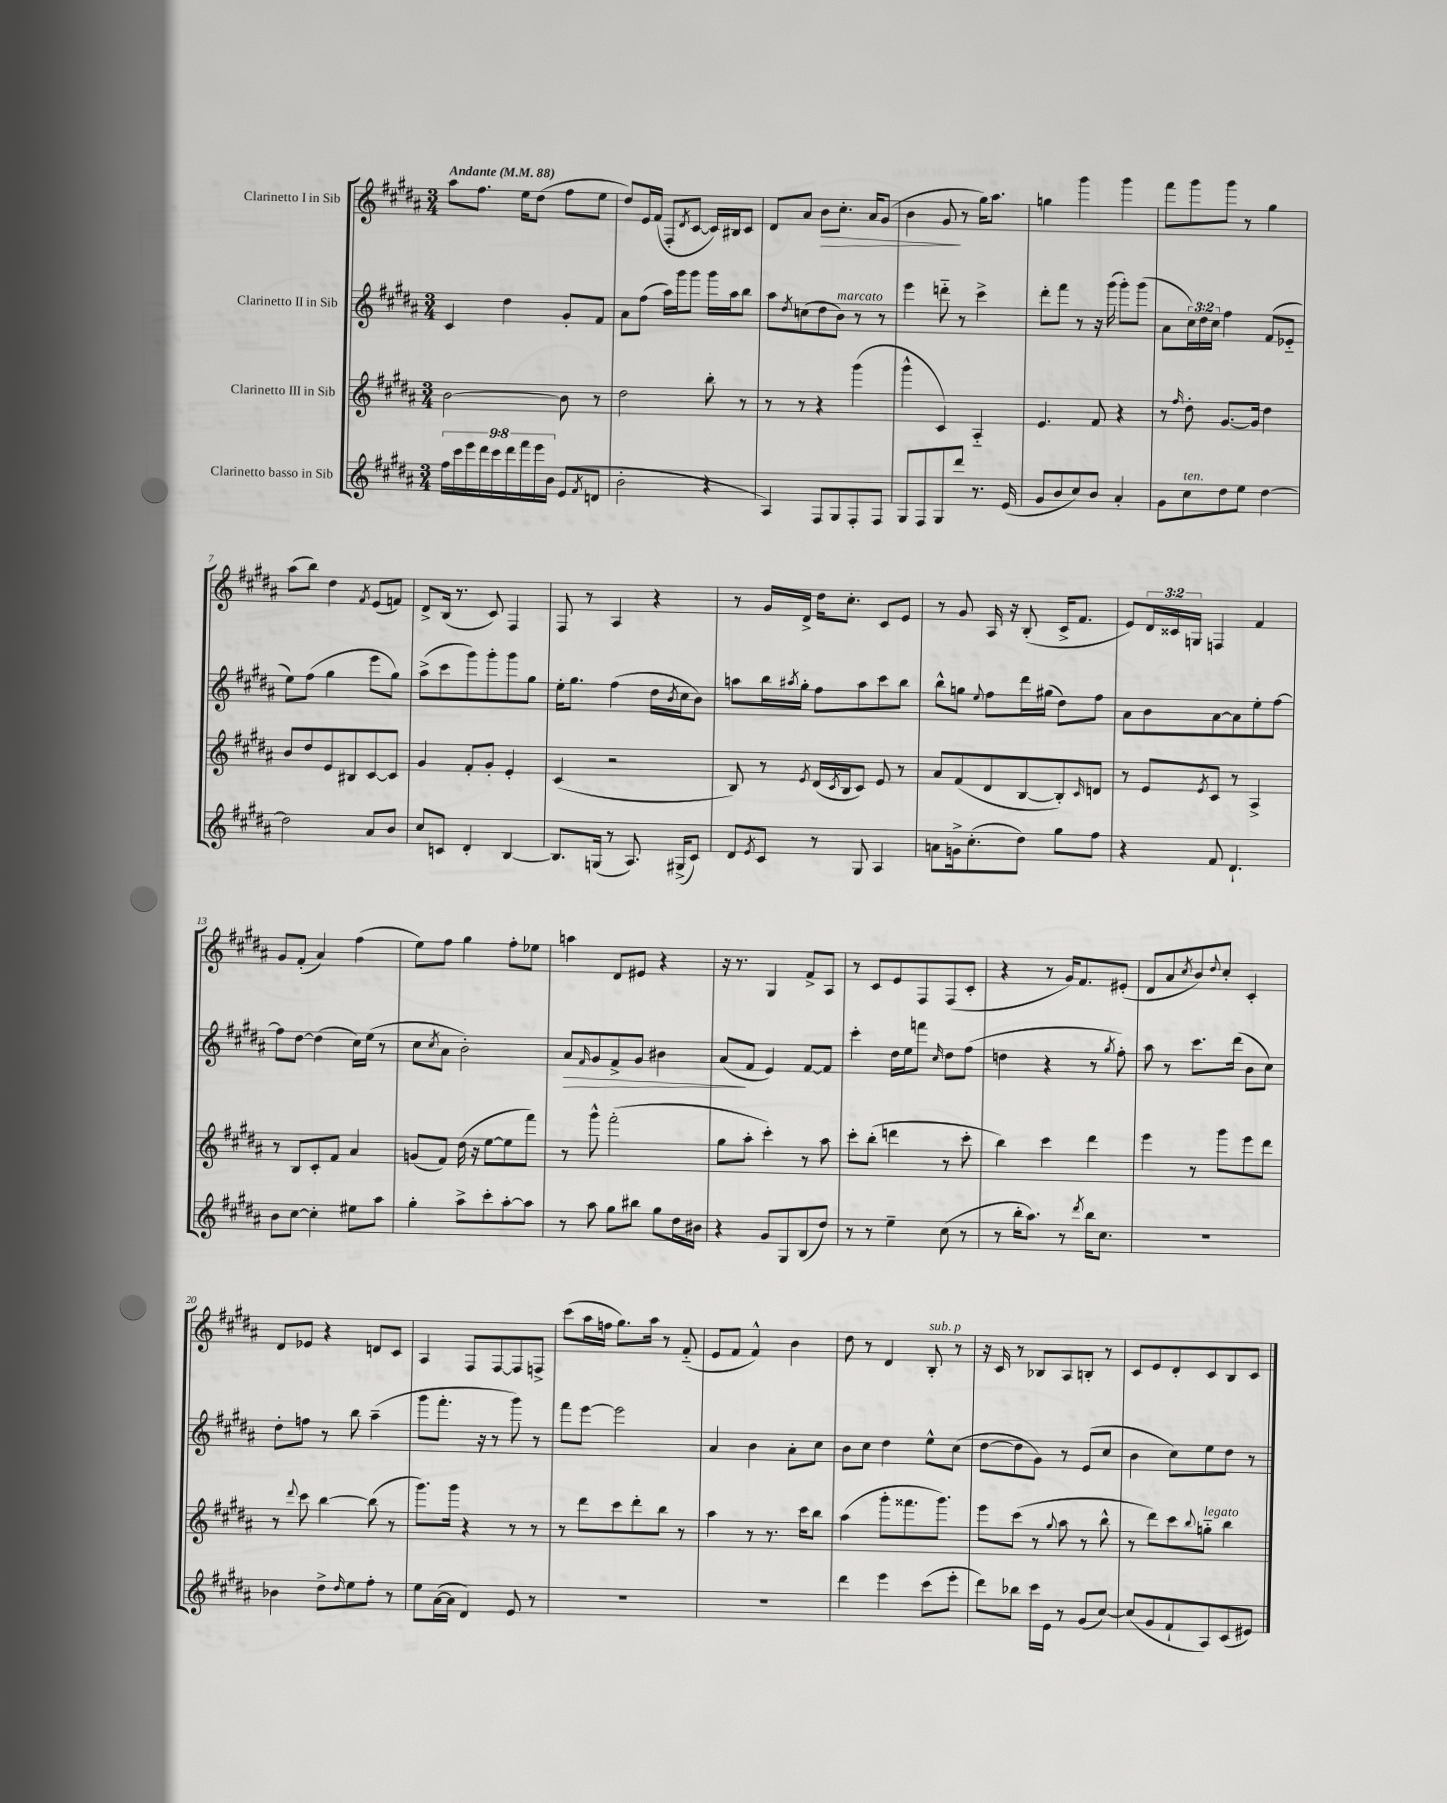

**kern	**kern	**kern	**kern
*staff4	*staff3	*staff2	*staff1
*clefG2	*clefG2	*clefG2	*clefG2
*k[f#c#g#d#a#]	*k[f#c#g#d#a#]	*k[f#c#g#d#a#]	*k[f#c#g#d#a#]
*M3/4	*M3/4	*M3/4	*M3/4
*MM88	*MM88	*MM88	*MM88
18ff#	[2b	4c#	8aa#
18ccc#	.	.	.
18eee	.	.	.
.	.	.	8.ff#
18ddd#	.	.	.
18ccc#	.	.	.
.	.	4dd#	.
18ddd#	.	.	.
.	.	.	16ee
18fff#	.	.	.
.	.	.	(8dd#
18eee	.	.	.
18b	.	.	.
(8e	8b]	8g#'	8ff#
8qf#	.	.	.
8d	8r	8f#	8ee
=	=	=	=
2b'	2dd#	8a#	8dd#)
.	.	(8ff#	16e
.	.	.	(16f#
.	.	16aa#)	8F#'
.	.	16ggg#	.
.	.	.	8qd#
.	.	8ggg#	[8c#
4r	8bb'	16ggg#	16c#])
.	.	16aa#	16B#
.	8r	8bb	8c#
=	=	=	=
4A#)	8r	8aa#	8d#
.	.	8qdd#	.
.	8r	(8cc	8a#
8F#	4r	8dd#	8b
8G#	.	8b)	8.cc#'
8F#'	(4ggg#	8r	.
.	.	.	16a#
8F#	.	8r	(8g#
=	=	=	=
8G#	4ggg#^^	4eee	4b
8F#	.	.	.
8G#	4c#)	8ddd'~	8g#
8ddd#	.	8r	8r
8.r	4A#'~	4ccc#^	16gg#)
.	.	.	8.aa#
(16e	.	.	.
=	=	=	=
8g#	4.e	8ddd#'	4gg
8b	.	8fff#	.
8cc#)	.	8r	4ggg#
8b	8f#	16r	.
.	.	(16ggg#	.
4a#'	4r	8ggg#')	4ggg#
.	.	(8ggg#	.
=	=	=	=
8g#	8r	8a#	8fff#
.	16qqff#	.	.
8cc#	8dd#'	24cc#)	8ggg#
.	.	24dd#	.
.	.	24cc#	.
8dd#	[8.g#	4ff#	8ggg#
8ee	.	.	8r
.	16g#]	.	.
[4dd#	4dd#	(8f#	4gg#
.	.	8e-'~	.
=	=	=	=
2dd#]	8b	8ee)	(8aa#
.	8dd#	(8ff#	8bb)
.	8e	4gg#	4dd#
.	8B#	.	.
.	.	.	8qf#
8a#	[8c#	8eee	(8e
8b	8c#]	8gg#)	8f)
=	=	=	=
8cc#	4g#	(8aa#^	8d#^
8c	.	8ccc#	(16B
.	.	.	8.r
4d#'	8f#'	8ggg#)	.
.	8g#'	8ggg#'	8c#)
[4B	4e'	8ggg#	4F#
.	.	8gg#	.
=	=	=	=
8.B]	(4c#	16ee'	8F#
.	.	8.gg#	.
.	.	.	8r
(16G	.	.	.
8r	2r	(4ff#	4A#
8.A#)	.	.	.
.	.	16dd#	4r
.	.	8qb	.
(16G#^	.	16cc#	.
8c#)	.	8b)	.
=	=	=	=
8d#	8B)	8aa	8r
8qe	.	.	.
8c#	8r	16bb	16g#
.	.	8qaa#	.
.	.	16gg#'	16d#^
.	8qe	.	.
8r	(16d#	8ff#	16dd#
.	8qc#	.	.
.	16B	.	8.cc#'
8G#	8c#)	8aa#	.
4A#	8e	8ccc#	8c#
.	8r	8bb	8e
=	=	=	=
8a	8a#	8bb^^	8r
16g^	(8f#	8gg	8g#
(8.cc#'	.	.	.
.	.	8qqee	.
.	8d#	8ff#	16A#
.	.	.	16r
8dd#)	[8B	16ddd#	(8B'
.	.	(16gg#	.
8gg#	8B'])	8dd#)	16c#^
.	.	.	8.f#
.	16qqc#	.	.
8ff#	8d	8ff#	.
=	=	=	=
4r	8r	8a#	8e)
.	8e	8b	24d#
.	.	.	24c##
.	.	.	24G
.	8qe	.	.
8f#	8c#	[8a#	4F
4.d#`	8r	8a#]	.
.	4A#^	8ee'	4f#
.	.	[8ff#	.
=	=	=	=
8b	8r	8ff#]	8g#
[8cc#	8B	[8dd#	(8f#'
4cc#']	8c#'	(4dd#]	4a#)
.	8f#	.	.
8ee#	4a#	16cc#)	(4ff#
.	.	(16ee	.
8aa#	.	8r	.
=	=	=	=
4gg#'	(8g	8cc#	8ee)
.	.	8qcc#	.
.	8f#)	8a#	8ff#
8aa#^	(16dd#	2b')	4gg#
.	16r	.	.
8ccc#'	[8ee	.	.
[8aa#'	8ee]	.	8ff#'
8aa#]	8fff#)	.	8ee-
=	=	=	=
8r	8r	8a#	4aa
.	.	16qqf#	.
8aa#	8ggg#^^	8g#	.
8gg#	(2fff#'	8f#^	8d#
8bb#	.	8g#	8e#
8gg#	.	4b#	4r
16dd#	.	.	.
16b#	.	.	.
=	=	=	=
4r	8gg#	(8a#	16r
.	.	.	8.r
.	8aa#'	8f#	.
8g#	4ccc#')	4e)	4G#
8G#	.	.	.
(8B	8r	[8f#	8f#^
8dd#)	8aa#	8f#]	8A#
=	=	=	=
8r	8ccc#'	4ccc#'	8r
8r	(8bb'	.	8c#
4ee~	4ddd	16dd#	8e
.	.	16ee	.
.	.	8fff	8F#
.	.	16qqcc#	.
(8cc#	8r	8dd#	(8F#
8r	8ccc#'	(8ff#	8c#'
=	=	=	=
8r	4bb)	4dd	4r
16bb'	.	.	.
8.aa#)	.	.	.
.	4ccc#	4r	8r
8r	.	.	16g#)
.	.	.	8.f#
8qddd#	.	.	.
16bb	4ddd#	8r	.
8.cc#	.	.	.
.	.	8qgg#	.
.	.	8ff#')	(8e#'
=	=	=	=
2.r	4eee	8aa#	8d#
.	.	8r	8a#
.	.	.	8qcc#
.	8r	8.ccc#	8b)
.	.	.	8qqdd#
.	8ggg#	.	8cc#'
.	.	(16ddd#	.
.	8eee	8b	4c#'
.	8ddd#	8cc#)	.
=	=	=	=
4b-	8r	8dd#'	8d#
.	8qqddd#	.	.
.	8ccc#	8ff	8e-
8dd#^	[4bb	8r	4r
16qqdd#	.	.	.
8ee	.	8bb	.
8ff#'	(8bb]	(4aa#~	8d
8r	8r	.	8c#
=	=	=	=
8ee	8.ggg#)	8ggg#	4A#
([16a#	.	8.fff#'	.
16a#]	16ggg#	.	.
4d#)	4r	.	8F#
.	.	16r	.
.	.	8r	[8F#
8e	8r	8ggg#)	8F#]
8r	8r	8r	8F^
=	=	=	=
2.r	8r	8fff#	(8ccc#
.	8ddd#	[8eee	16aa#
.	.	.	16ff
.	8ccc#	2eee]	8.gg#)
.	8ddd#'	.	.
.	.	.	16aa#
.	8bb	.	8r
.	8r	.	(8f#'~
=	=	=	=
2.r	4aa#	4a#	8e
.	.	.	8f#
.	8r	4b	4f#^^)
.	8.r	.	.
.	.	8a#'	4b
.	16ccc#	.	.
.	8bb	8cc#	.
=	=	=	=
4ddd#	(4aa#	8b	8dd#
.	.	8cc#	8r
4eee	8ggg#'	4dd#	4d#
.	8.fff##	.	.
(8ccc#	.	8ee^^	8B'
.	8.ggg#)	.	.
8eee'	.	(8cc#	8r
=	=	=	=
8ddd#)	8eee	[8dd#	16r
.	.	.	16c#
8bb-	(8ccc#	8dd#]	8r
16ccc#	8r	8g#)	8B-
16e	.	.	.
.	8qqgg#	.	.
8r	8aa#	8r	8A#
(8g#	8r	(8e	8B'
[8cc#)	8bb^^	8cc#	8r
=	=	=	=
(8cc#]	8r	4b	8c#
8g#	8ddd#)	.	8e
8f#`	8ccc#	8cc#)	8d#'
.	8qqbb	.	.
8A#)	8gg'~	8ee	8c#
(8c#	4bb	8dd#	8B
8e#)	.	8r	8c#
==	==	==	==
*-	*-	*-	*-
